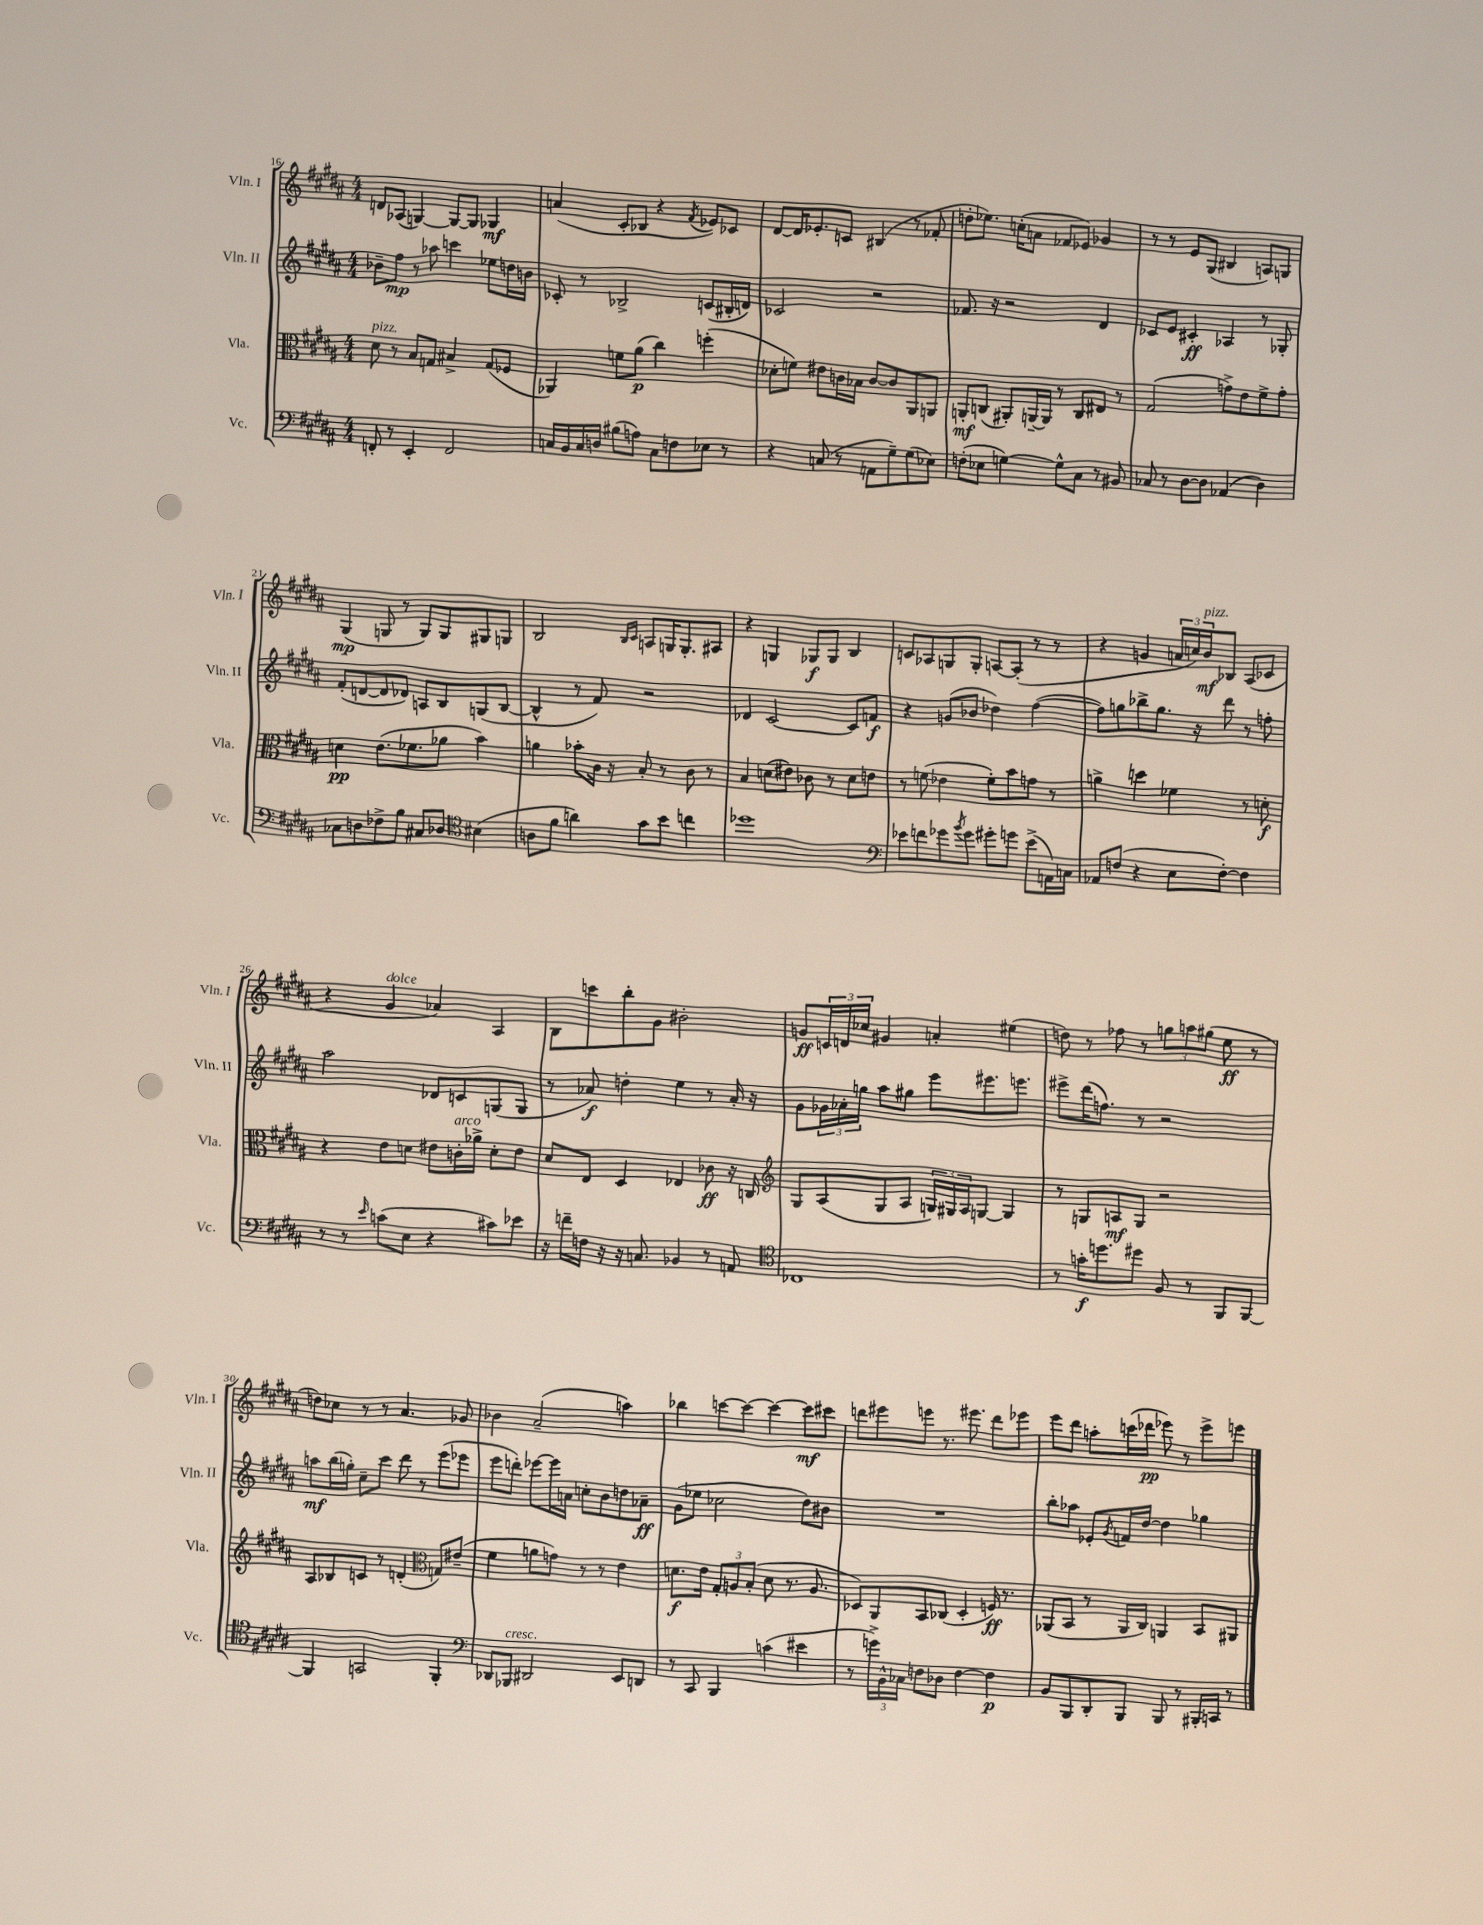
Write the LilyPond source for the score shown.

<<
\new StaffGroup <<
\new Staff = "s0" \with { instrumentName = "Vln. I" shortInstrumentName = "Vln. I" } {
    \clef treble \key b \major \numericTimeSignature \time 4/4
    d'8 aes8( g4~) g8~ g8 ges4\mf |
    a'4( cis'8-. bes8 r4 \acciaccatura { fis'8 } ees'8) ces'8 |
    dis'8~ dis'16 ees'8.-. c'8 bis4( r8 fes'8-. |
    d''8-. ees''8.) c''16-.( a'8 fes'8 ees'8) ges'4 |
    r8 r8 e'8 gis8( bis4 a8) g8 |
    gis4\mp( g8 r8 g8) g8 gis8 g8 |
    b2 \grace { b16 cis'16 } a8 g16 g8.-. ais8 |
    r4 g4 ges8\f ges8 b4 |
    c'8 aes8 g8 g8-. a8~ a8-.( r8 r8 |
    r4 g'4 \tuplet 3/2 { a'16 c''16) b'16\mf^\markup { \italic "pizz." } } bes8 ais8( ces'8 |
    r4 gis'4^\markup { \italic "dolce" } aes'4) ais4 |
    b8 c'''8 b''8-. gis'8 bis'2-. |
    g'8\ff \tuplet 3/2 { c'16 d'16 ces''16 } gis'4 a'4-. eis''4( |
    d''8) r8 fes''8 r8 \tuplet 3/2 { g''8 a''8 gis''8( } e''8\ff r8 |
    d''8) ces''8 r8 r8 ais'4. ges'8 |
    bes'4 ais'2--( a''4) |
    bes''4 c'''8~ c'''8~ c'''4~ c'''8\mf cis'''8 |
    d'''8 eis'''8 e'''8 r8. eis'''8. d'''8 ees'''8 |
    e'''8 dis'''8 a''8-. c'''16( des'''16\pp ees'''8) r8 ees'''8-> e'''8 \bar "|." |
}
\new Staff = "s1" \with { instrumentName = "Vln. II" shortInstrumentName = "Vln. II" } {
    \clef treble \key b \major \numericTimeSignature \time 4/4
    bes'8-- fis''8\mp r8 aes''8 c'''4 ees''8 d''16 b'16 |
    ces'8-. r8 bes2-> c'8( bis16-. d'16) |
    ces'2 r2 |
    fes'8. r16 r2 dis'4 |
    ces'8 e'8 cis'4-.\ff aes4 r8 ges8-. |
    fis'8-.( d'8~ d'8 des'8) a8 b8 g8( b8~ |
    b4-^ r8 fis'8) r2 |
    des'4 cis'2~ cis'8 f'8\f |
    r4 g'8( bes'8 des''4) fis''4~( |
    fis''8) g''8 bes''8-> g''8. r16 dis'''8 r8 f''8-. |
    ais''2 des'8 c'8 g8( g8 |
    r8 aes'8\f) d''4-. e''4 r8 aes'16-. r16 |
    gis'8 \tuplet 3/2 { ges'16 aes'16-. g''16 } ais''8 gis''8 e'''8 eis'''8. e'''8. |
    eis'''8-> dis'''16( f''8.) r8 r2 |
    a''8\mf b''16( g''16-.) cis''8-- cis'''8 dis'''8 r8 e'''8( ees'''8 |
    e'''8 d'''8-.) ees'''8~ ees'''16 a'16 c''8-. b'8 d''8 aes'8--\ff |
    gis'8( ees''8 ces''2 dis''8) bis'8 |
    R1 |
    b''8-. aes''8 ees'8-. \acciaccatura { gis'8 } f'16 dis''16~ dis''4 ges''4 \bar "|." |
}
\new Staff = "s2" \with { instrumentName = "Vla." shortInstrumentName = "Vla." } {
    \clef alto \key b \major \numericTimeSignature \time 4/4
    dis'8^\markup { \italic "pizz." } r8 b8 g8 bis4-> g8( fes8 |
    aes,4) f'8 ais'8\p( cis''4) f''4-.( |
    des'8-. f'8) eis'8 c'16 bes16 c'8~ c'8 ais,8 a,8 |
    a,8-.\mf c8( ais,8-.) a,16~-- a,16 r8 c8 eis8 r8 |
    gis2( g'8->) e'8 fis'8-> g'8-. |
    d'4\pp e'8.( fes'8. aes'8 b'4) |
    a'4 bes'8-. cis'16 r16 b8-. r8 cis'8 r8 |
    b4 d'8( eis'8) ces'8 r8 d'8 e'8 |
    r8 f'8( ees'4 f'8-.) b'8 g'8 r8 |
    a'4-> d''4 fes'4 r8 d'8-.\f |
    r4 e'8 d'8 eis'8 c'16-.^\markup { \italic "arco" } aes'16-> d'8-. eis'8 |
    dis'8 e8 dis4 ees4 ces'8\ff r16 c16 |
    \clef treble gis8 ais8( gis8 ais8 \tuplet 3/2 { g16) gis16 ais16 } g8~ g4 |
    r8 g8 a8\mf g8 r2 |
    ais8 bes8 c'8 r8 d'4-.( \clef alto g8) eis'8--( |
    fis'4 a'8 g'8) r8 r8 e'4 |
    d'8.\f e'16 \tuplet 3/2 { gis8-. a8 b8-.( } d'8 r8. a8. |
    des8) ais,8 b,8 ces8( des4-. f16\ff) r8. |
    aes,8( b,8 r8 aes,16 cis16) a,4 b,8 ais,8 \bar "|." |
}
\new Staff = "s3" \with { instrumentName = "Vc." shortInstrumentName = "Vc." } {
    \clef bass \key b \major \numericTimeSignature \time 4/4
    f,8-. r8 e,4-. f,2 |
    c16 b,16 c16 d16 bis8( a8) c8 f8 ees8 r8 |
    r4 c8( r8 a,8 gis8--) gis8( ees8) |
    f8-.( ees8 g4~) g8-^ cis8 r8 bis,8 |
    ces8 r8 dis8~ dis8 aes,4( dis4) |
    ces8 d8 fes8-> b8 cis8 des8 \clef tenor bis4( |
    a8 fis'8 a'4) gis'8 b'8 c''4 |
    des''1 |
    \clef bass ees'8 f'8 ges'8 \acciaccatura { b'8 } ges'8 gis'8-. g'8 ees'8->( a,16) c16 |
    aes,8 f8( r4 e8 f8~-.) f4 |
    r8 r8 \grace { e'16 } c'8( e8 r4 cis'8) ees'8 |
    r16 f'16-- f16 r16 r16 c8. bes,4 r8 a,8 |
    \clef tenor ces1 |
    r8 g'16-.\f d''8. dis''8 fis8 r8 fis,8 fis,8~ |
    fis,4 g,2 fis,4-. |
    \clef bass des,8 bes,,8^\markup { \italic "cresc." } dis,2 e,8 d,8 |
    r8 cis,8 b,,4 c'4( eis'4 |
    r8 \tuplet 3/2 { g'16->) b,16-^ ces16 } f8 des8 f4~ f4\p |
    b,8 b,,8 dis,8-. b,,8 b,,8 r8 bis,,16-. c,16 r8 \bar "|." |
}
>>
>>
\layout { \context { \Score currentBarNumber = #16 } }
